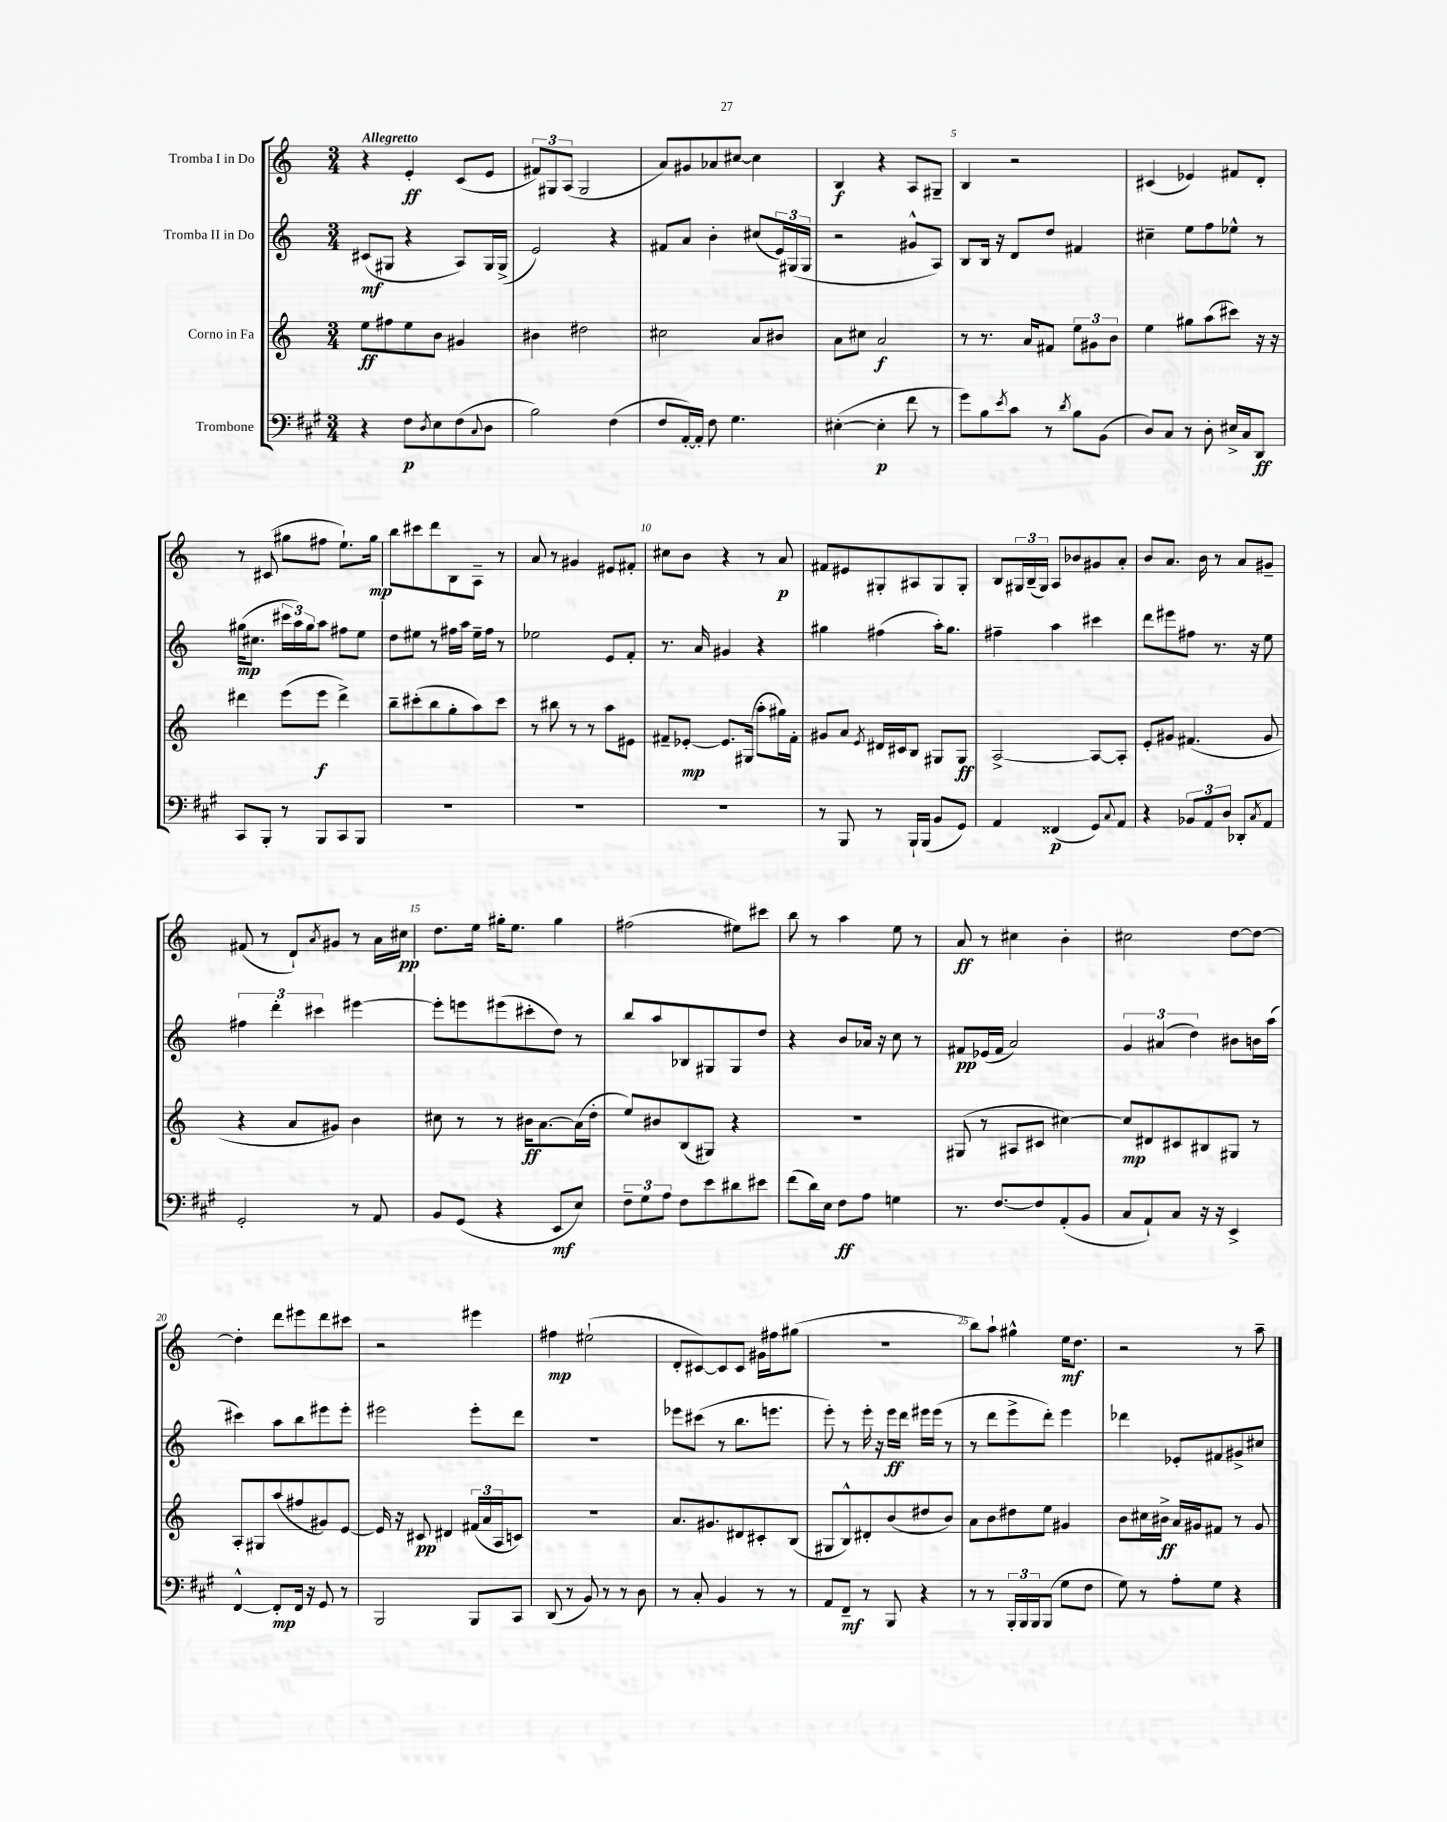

**kern	**kern	**kern	**kern
*staff4	*staff3	*staff2	*staff1
*clefF4	*clefG2	*clefG2	*clefG2
*k[f#c#g#]	*k[]	*k[]	*k[]
*M3/4	*M3/4	*M3/4	*M3/4
4r	8ee\L	(8c#/L	4r
.	8ff#\	8G#/J	.
8F#\L	8ee\	4r	4e'/
8qD/	.	.	.
8E\	8b\J	.	.
(8F#\	4g#/	8A/L)	(8c/L
8qqC#/	.	.	.
8D\J	.	16G#/L	8e/J
.	.	(16G#^/JJ	.
=	=	=	=
2B\)	4b#\	2e/)	12f#/L)
.	.	.	12G#/
.	.	.	(12A/J
.	2dd#\	.	2G#/
(4F#\	.	4r	.
=	=	=	=
8F#/L	2cc#\	8f#/L	8a/L)
[16AA'/L)	.	8a/J	8g#/
16AA'/]JJ	.	.	.
8F#\	.	4b'\	8a-/
4.G#\	.	.	[8cc#/J
.	8a/L	(8cc#/L	4cc#\]
.	8b#/J	24e/L)	.
.	.	(24G#/	.
.	.	24G#/JJ	.
=	=	=	=
([4E#'\	8a\L	2r	4B/
.	8cc#\J	.	.
4E#'\]	2a/	.	4r
8f#\	.	8g#^^/L	8A/L
8r	.	8A/J)	8G#~/J
=	=	=	=
8g#\L)	8r	8B/L	4B/
8B\	8.r	16B/Jk	.
.	.	16r	.
8qe/	.	.	.
8c#\J	.	8d/L	2r
.	16a/LK	.	.
8r	8f#/J	8dd/J	.
8qd/	.	.	.
8B\L	12ee\L	4f#/	.
.	12g#\	.	.
(8BB\J	.	.	.
.	12b\J	.	.
=	=	=	=
8D/L)	4ee\	4cc#~\	(4c#/
8C#/J	.	.	.
8r	8gg#\L	8ee\L	4e-/)
8D'\	(8aa\	8ff\	.
16E#^/LL	8ccc#\J)	8ee-^^\J	8f#/L
16C#/J	.	.	.
8DD/J	16r	8r	8d'/J
.	16r	.	.
=	=	=	=
8CC#/L	4ddd#\	(16gg#\LK	8r
.	.	8.cc#\J	.
8BBB'/J	.	.	(8c#/
8r	(8eee\L	24ccc#\LL	8gg#\L
.	.	24aa\)	.
.	.	24gg#\J	.
8BBB/L	8eee\J	8aa\J	8ff#\J
8CC#/	4ddd#^\)	8ff#\L	8.ee`\L)
8BBB/J	.	8ee\J	.
.	.	.	16gg#\Jk
=	=	=	=
2.r	8bb~\L	8dd\L	8bb\L
.	(8ccc#'\	8ee#\J	8ccc#\
.	8bb\	8r	8ddd\
.	8gg'\	16ff#\LL	8B\
.	.	16aa\JJ	.
.	8aa\)	16ee#~\LL	8A~\J
.	.	16ff#\JJ	.
.	8ccc#\J	8r	8r
=	=	=	=
2.r	8r	2ee-\	8a/
.	8bb#\	.	8r
.	8r	.	4g#/
.	8r	.	.
.	8aa\L	8e/L	8e#/L
.	8e#\J	8f'/J	8f#'/J
=	=	=	=
2.r	8f#~/L	8.r	8cc#\L
.	[8e-'/J	.	8b\J
.	.	16a/	.
.	8.e-/]L	4g#/	4r
.	(16G#/Jk	.	.
.	8aa'\L	4r	8r
.	16gg#\L)	.	8a/
.	16f#'\JJ	.	.
=	=	=	=
8r	8g#/L	4gg#\	8f#/L
8BBB/	8a/J	.	8e#/
.	8qe/	.	.
8r	16d#/LL	(4ff#\	8G#'/
.	16c#/J	.	.
16BBB`/LL	8B/J	.	8A#/
(16BBB/JJ	.	.	.
8BB/L	8G#/L	16aa'\LK)	8G#/
.	.	8.gg#\J	.
8GG#/J)	8G#/J	.	8G#'/J
=	=	=	=
4AA/	[2A^/	4ff#~\	8B/L
.	.	.	24G#/L
.	.	.	(24B~/
.	.	.	24G#/JJ)
(4FF##/	.	4aa\	8A/L
.	.	.	8b-/
8GG#/L)	8A/_L	4ccc#\	8g#/
8qqC#/	.	.	.
8AA/J	8A'/]J	.	8a'/J
=	=	=	=
4r	8e'/L	8ddd\L	8b/L
.	8g#/J	8eee#\	8.a/J
12BB-/L	(4.f#/	8ff#\J	.
.	.	.	16b\
12AA/	.	.	.
.	.	8.r	8r
12D/J	.	.	.
8DD-'/L	.	.	8a/L
.	.	16r	.
8qC#/	.	.	.
8AA/J	8g#/	8ee\	8g#~/J
=	=	=	=
2GG#'/	4r	6ff#\	(8f#/
.	.	.	8r
.	.	6ddd'\	.
.	8a/L	.	8d`/L)
.	.	6ccc#\	.
.	.	.	8qa/
.	8g#/J)	.	8g#/J
8r	4b\	[4eee#\	8r
8AA/	.	.	16a\LL
.	.	.	16cc#\JJ
=	=	=	=
8BB/L	8cc#\	8eee#'\]L	8.dd\L
(8GG#/J	8r	8eee\	.
.	.	.	16ee\Jk
4r	8r	(8eee#\	16gg#'\LK
.	.	.	8.ee\J
.	16b#\LK	8ccc#'\	.
.	[8.a\	.	.
8EE/L	.	8dd\J)	4gg#\
8E/J)	(16a\]L	8r	.
.	16dd'\JJ	.	.
=	=	=	=
12F#~\L	8ee/L)	8bb/L	(2ff#\
12G#\	.	.	.
.	8b#/	8aa/	.
12A\J	.	.	.
8F#\L	(8B/	8B-/	.
8e\	8G#/J)	8G#/	.
8d#\	4r	8G#/	8ee#\L)
8e#\J	.	8dd/J	8ccc#\J
=	=	=	=
(8f#\L	2.r	4r	8bb\
16d\L)	.	.	8r
16E\JJ	.	.	.
8F#\L	.	8b/L	4aa\
8A\J	.	16a-/Jk	.
.	.	16r	.
4G\	.	8cc\	8ee\
.	.	8r	8r
=	=	=	=
8.r	(8G#/	8f#/L	8a/
.	8r	(16e-/L	8r
[8.F#/L	.	16f#/JJ	.
.	8A#/L	2a/)	4cc#\
8F#/]	8c#/J	.	.
(8AA'/	[4cc#\)	.	4b'\
8BB/J	.	.	.
=	=	=	=
8C#/L	8cc#/]L	6g/	2cc#\
8AA`/)	8d#/	.	.
.	.	(6a#/	.
8C#/J	8c#/	.	.
.	.	6dd\)	.
16r	8B#/	.	.
16r	.	.	.
4EE^/	8G#/J	8b#\L	[8dd\L
.	8r	16b\L	8dd\_J
.	.	(16aa\JJ	.
=	=	=	=
[4FF#^^/	8A'/L	4ccc#\)	4dd'\]
.	8G#/	.	.
8FF#'/]L	(8aa/	8aa\L	8ddd\L
16FF#/Jk	8ff#/	8bb\	8eee#\
16r	.	.	.
8GG#/	8g#/)	8eee#\	8ddd\
8r	[8e/J	8eee#'\J	8ccc#\J
=	=	=	=
2BBB/	16e/]	2eee#\	2r
.	16r	.	.
.	8c#/	.	.
.	4d#/	.	.
8BBB/L	(24f#/LL	8eee#'\L	4eee#\
.	24a/	.	.
.	24A/J	.	.
8CC#/J	8c/J)	8ddd\J	.
=	=	=	=
(8DD/	2.r	2.r	4ff#\
8r	.	.	.
8BB/)	.	.	(2ee#`\
8r	.	.	.
8r	.	.	.
8D\	.	.	.
=	=	=	=
8r	8.a/L	8eee-\L	8d'/L
8C#'/	.	(8ccc#\J	[8c#/)
.	8.g#/	.	.
4BB/	.	8r	8c#/]
.	8d#/	8.bb\L	8c#/J
8r	8c#'/	.	16g#\LL
.	.	8.eee\J	16ff#\J
8r	(8B/J	.	(8gg#\J
=	=	=	=
8AA/L	8G#/L	8eee'\)	2.r
8FF#~/J	8B^^/)	8r	.
8r	8d#'/	16eee'\	.
.	.	16r	.
8BBB/	(8b/	16eee\LL	.
.	.	16ddd\JJ	.
4r	8dd#/	16eee#\LL	.
.	.	(16eee#\JJ	.
.	8b/J)	8r	.
=	=	=	=
8r	8a\L	8r	8bb\L)
8r	8b\	8ddd\L	8aa`\J
24BBB'/LL	8dd#\	8eee^\	4gg#^^\
24BBB/	.	.	.
24BBB/J	.	.	.
(8BBB/J	8ee\J	8ddd'\J)	.
8G#\L	4g#/	4eee\	16ee\LK
.	.	.	8.dd\J
8F#\J	.	.	.
=	=	=	=
8G#\)	8b\L	4ddd-\	2r
8r	16cc#\L	.	.
.	16b#^\JJ	.	.
8A'\L	16a/LL	8e-'/L	.
.	16g#/J	.	.
8G#\J	8f#/J	8f#/	.
4r	8r	8g#^/	8r
.	8g#/	8cc#/J	8aa~\
==	==	==	==
*-	*-	*-	*-
